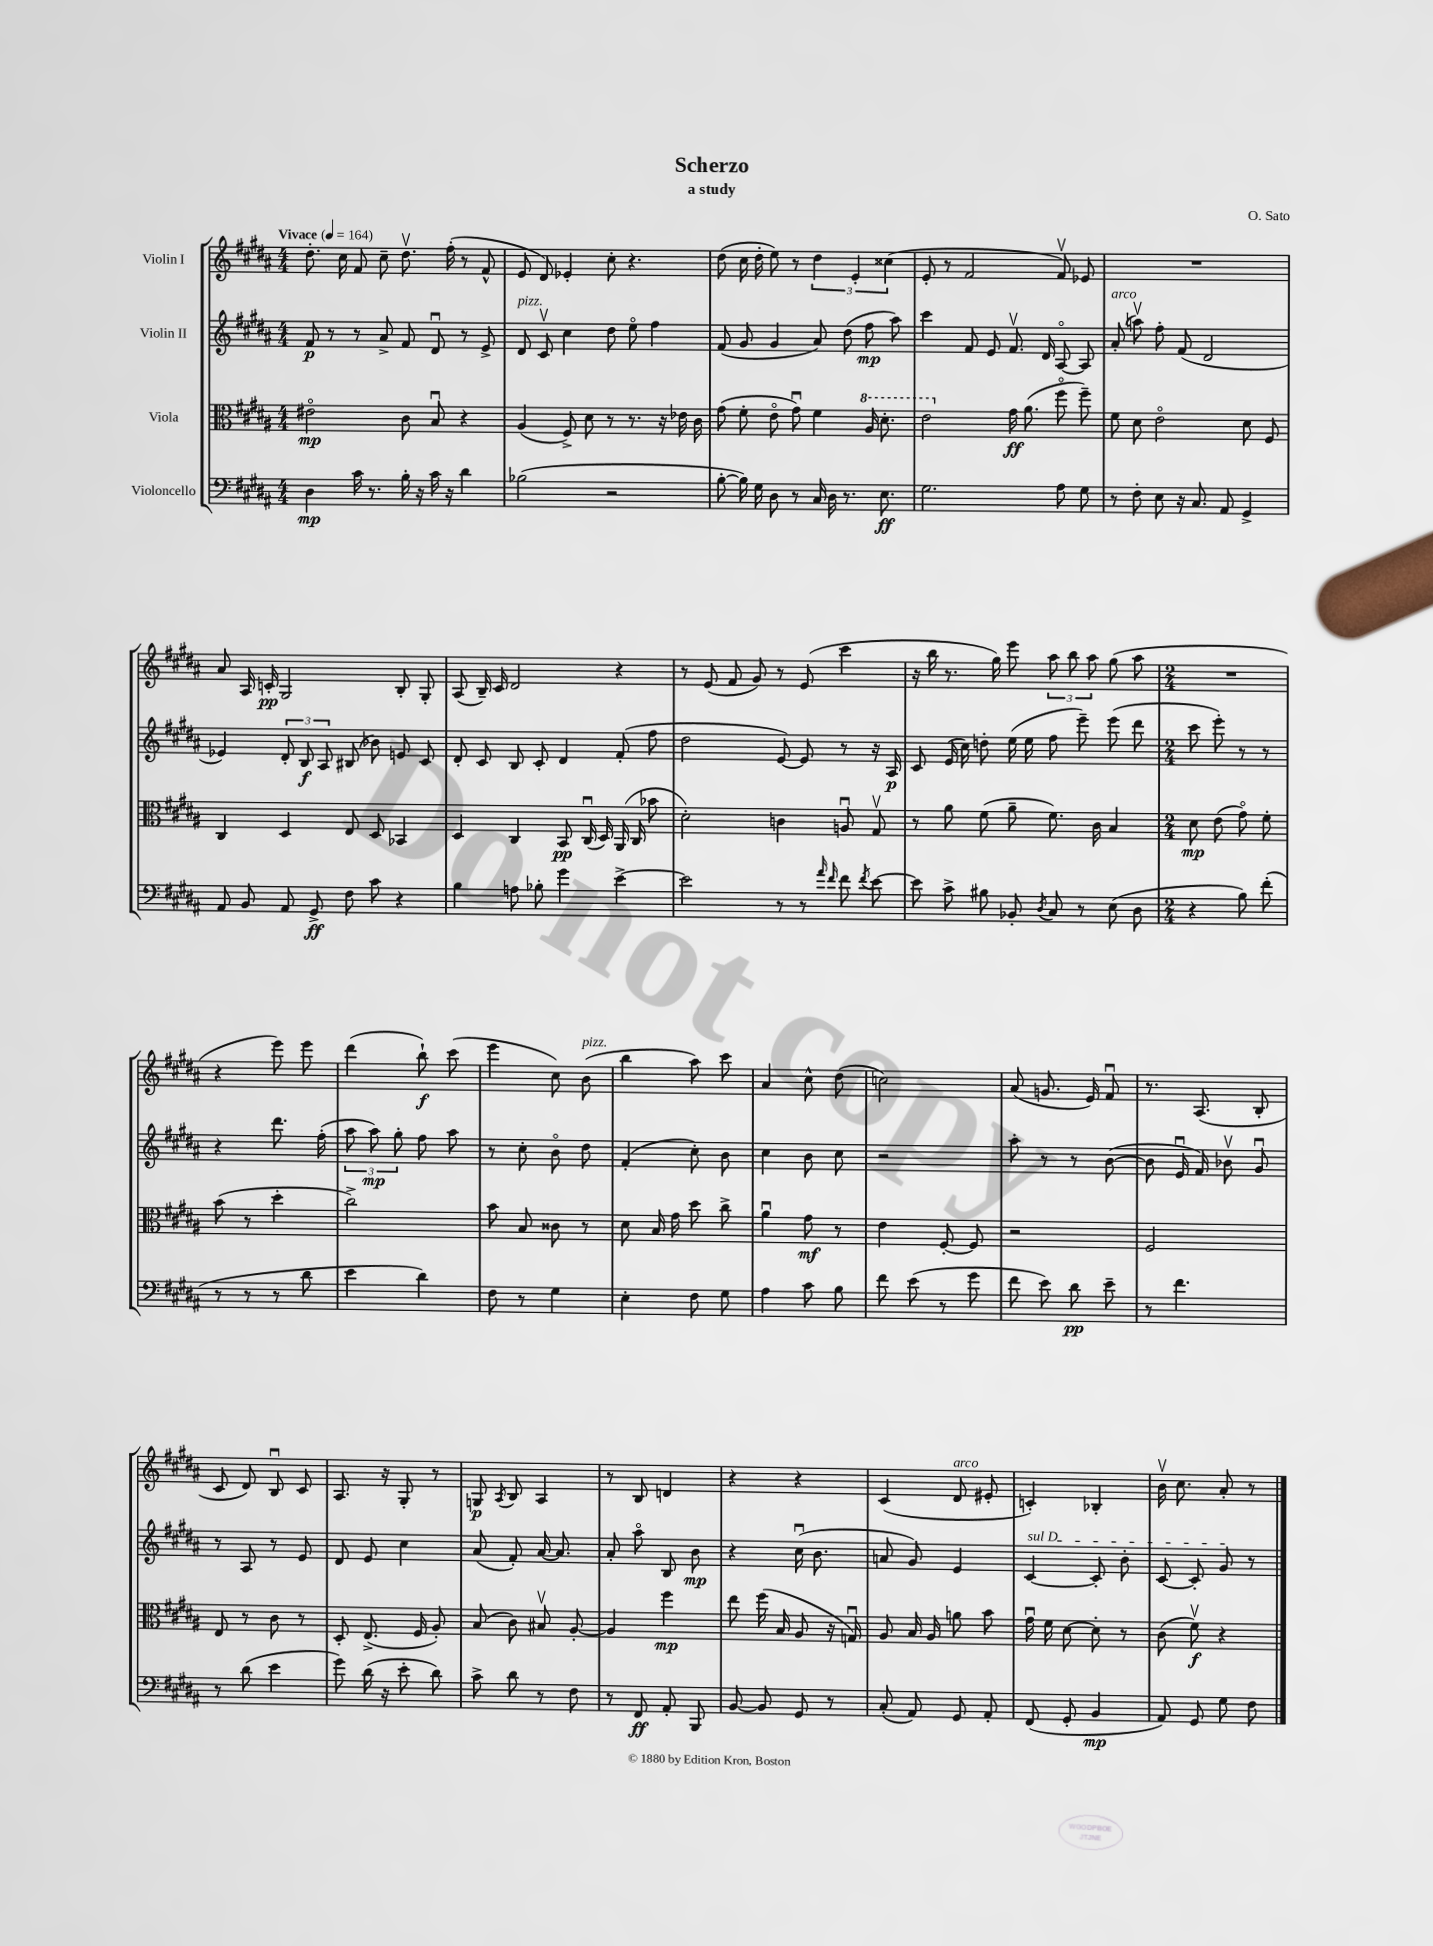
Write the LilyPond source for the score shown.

\header { title = "Scherzo" composer = "O. Sato" subtitle = "a study" }
<<
\new StaffGroup <<
\new Staff = "s0" \with { instrumentName = "Violin I" } {
    \clef treble \key b \major \numericTimeSignature \time 4/4 \tempo "Vivace" 4 = 164
    \autoBeamOff dis''8.-. cis''16 fis'8 cis''8-- dis''8.\upbow fis''16-.( r8 fis'8-^ |
    e'8 dis'8) ees'4-. cis''8-. r4. |
    dis''8( cis''16 dis''16-. e''8) r8 \tuplet 3/2 { dis''4 e'4-. cisis''4( } |
    e'8-. r8 fis'2 fis'8\upbow) ees'8 |
    R1 |
    ais'8 ais16 c'16-.\pp gis2 b8-. gis8-. |
    ais8( b16--) cis'16 dis'2 r4 |
    r8 e'8( fis'8 gis'8) r8 e'8( cis'''4 |
    r16 b''16 r8. gis''16) e'''8 \tuplet 3/2 { ais''8 b''8 ais''8 } gis''8( ais''8 |
    \numericTimeSignature \time 2/4 R2 |
    r4 e'''8) e'''8 |
    dis'''4( b''8-!\f) cis'''8( |
    e'''4 cis''8) b'8^\markup { \italic "pizz." }( |
    b''4 ais''8) cis'''8 |
    ais'4 cis''8-^ dis''8( |
    c''2) |
    ais'8( g'8. e'16) fis'8\downbow |
    r8. ais8.( b8-. |
    cis'8 dis'8) b8\downbow cis'8 |
    ais8. r16 gis8-. r8 |
    g8\p \acciaccatura { ais8 } b8 ais4 |
    r8 b8 d'4 |
    r4 r4 |
    cis'4( dis'8^\markup { \italic "arco" } eis'8-. |
    c'4-.) bes4-. |
    b'16\upbow cis''8. ais'8-. r8 \bar "|." |
}
\new Staff = "s1" \with { instrumentName = "Violin II" } {
    \clef treble \key b \major \numericTimeSignature \time 4/4
    \autoBeamOff fis'8\p r8 r8 ais'8-> fis'8 dis'8\downbow r8 e'8-> |
    dis'8^\markup { \italic "pizz." } cis'8\upbow cis''4 dis''8 e''8\flageolet fis''4 |
    fis'8( gis'8 gis'4 ais'8) dis''8( fis''8\mp ais''8) |
    cis'''4 fis'8 e'8 fis'8.\upbow dis'16 ais8~\flageolet ais8 |
    ais'8-.^\markup { \italic "arco" }( a''8\upbow) fis''8-. fis'8( dis'2 |
    ees'4) \tuplet 3/2 { dis'8-. b8\f ais8 } bis8( bes'8) e'8 cis'8 |
    dis'8-. cis'8 b8 cis'8-. dis'4 fis'8-.( fis''8 |
    dis''2 e'8~) e'8 r8 r16 ais16\p |
    cis'8 e'16( cis''16) d''8-. e''16( e''16 fis''8 e'''8--) e'''8( dis'''8 |
    \numericTimeSignature \time 2/4 cis'''8 e'''8-.) r8 r8 |
    r4 dis'''8. fis''16-.( |
    \tuplet 3/2 { ais''8 ais''8\mp) gis''8-. } fis''8 ais''8 |
    r8 cis''8-. b'8\flageolet dis''8 |
    fis'4-.( cis''8-.) b'8 |
    cis''4 b'8 cis''8 |
    r2 |
    ais''8-. r8 r8 b'8~( |
    b'8 e'16\downbow fis'16) bes'8\upbow gis'8\downbow |
    r8 ais8 r8 e'8 |
    dis'8 e'8 cis''4 |
    ais'8( fis'8-.) ais'16~ ais'8. |
    ais'8-. ais''8\flageolet b8 b'8\mp |
    r4 cis''16\downbow( b'8. |
    a'8 gis'8) e'4 |
    \once \override TextSpanner.bound-details.left.text = \markup { \italic "sul D" } cis'4~\startTextSpan cis'8-. b'8-. |
    cis'8~ cis'8-. gis'8\stopTextSpan r8 \bar "|." |
}
\new Staff = "s2" \with { instrumentName = "Viola" } {
    \clef alto \key b \major \numericTimeSignature \time 4/4
    \autoBeamOff eis'2\flageolet\mp cis'8 b8\downbow r4 |
    ais4( fis8->) dis'8 r8 r8. r16 ees'16 cis'16 |
    gis'8( fis'8-. e'8\flageolet gis'8\downbow) fis'4 \ottava #1 ais'16 dis''8.-. |
    e''2 \ottava #0 gis'16\ff ais'8.( fis''8\flageolet fis''8--) |
    fis'8 dis'8 e'2\flageolet dis'8 fis8 |
    cis4 dis4 e8 dis8 bes,4 |
    dis4 cis4 b,8\pp cis16\downbow( dis16) ais,16( cis16 bes'8 |
    dis'2-.) c'4 a8\downbow gis8\upbow |
    r8 ais'8 fis'8( ais'8-- fis'8.) cis'16 b4 |
    \numericTimeSignature \time 2/4 dis'8\mp e'8( gis'8\flageolet) fis'8-. |
    b'8( r8 dis''4-. |
    cis''2->) |
    b'8 b8 cisis'8 r8 |
    dis'8 b16 gis'16 dis''8 cis''8-> |
    ais'4\downbow gis'8\mf r8 |
    e'4 fis8~-. fis8 |
    r2 |
    fis2 |
    e8 r8 cis'8 r8 |
    dis8-. e8.->( fis16 ais8-.) |
    b8( cis'8) bis8\upbow ais8~-. |
    ais4 fis''4\mp |
    e''8 fis''16( b16 ais8 r16 g16\downbow) |
    ais8 b16 ais16 a'8 b'8 |
    gis'16\downbow fis'16 dis'8~ dis'8-. r8 |
    cis'8( fis'8\upbow\f) r4 \bar "|." |
}
\new Staff = "s3" \with { instrumentName = "Violoncello" } {
    \clef bass \key b \major \numericTimeSignature \time 4/4
    \autoBeamOff dis4\mp cis'16 r8. b16-. r16 cis'16 r16 dis'4 |
    bes2( r2 |
    b8~-. b16) gis16 dis8 r8 cis16 dis16 r8. e8.\ff |
    gis2. ais8 gis8 |
    r8 fis8-. e8 r16 cis8. ais,8 gis,4-> |
    ais,8 b,8 ais,8 gis,8->\ff fis8 cis'8 r4 |
    b4 a8 bes8-. gis'4 e'4~-> |
    e'2 r8 r8 \grace { ais'16 fis'16 } fis'8 \acciaccatura { fis'8 } e'8~ |
    e'8 cis'8-> bis8 bes,8-. \acciaccatura { dis8 } cis8 r8 e8( dis8 |
    \numericTimeSignature \time 2/4 r4 b8) fis'8-.( |
    r8 r8 r8 dis'8 |
    e'4 dis'4) |
    fis8 r8 gis4 |
    e4-. fis8 gis8 |
    ais4 cis'8 b8 |
    fis'8 e'8( r8 gis'8 |
    fis'8 e'8) dis'8\pp e'8-- |
    r8 fis'4. |
    r8 dis'8( e'4 |
    gis'8) dis'16( r16 e'8-. dis'8) |
    cis'8-> dis'8 r8 fis8 |
    r8 fis,8\ff ais,8-. b,,8 |
    b,8~ b,8 gis,8 r8 |
    cis8-.( ais,8) gis,8 ais,8-. |
    fis,8( gis,8-. b,4\mp |
    ais,8) gis,8 gis8 fis8 \bar "|." |
}
>>
>>
\layout { \context { \Score \remove "Bar_number_engraver" } }
